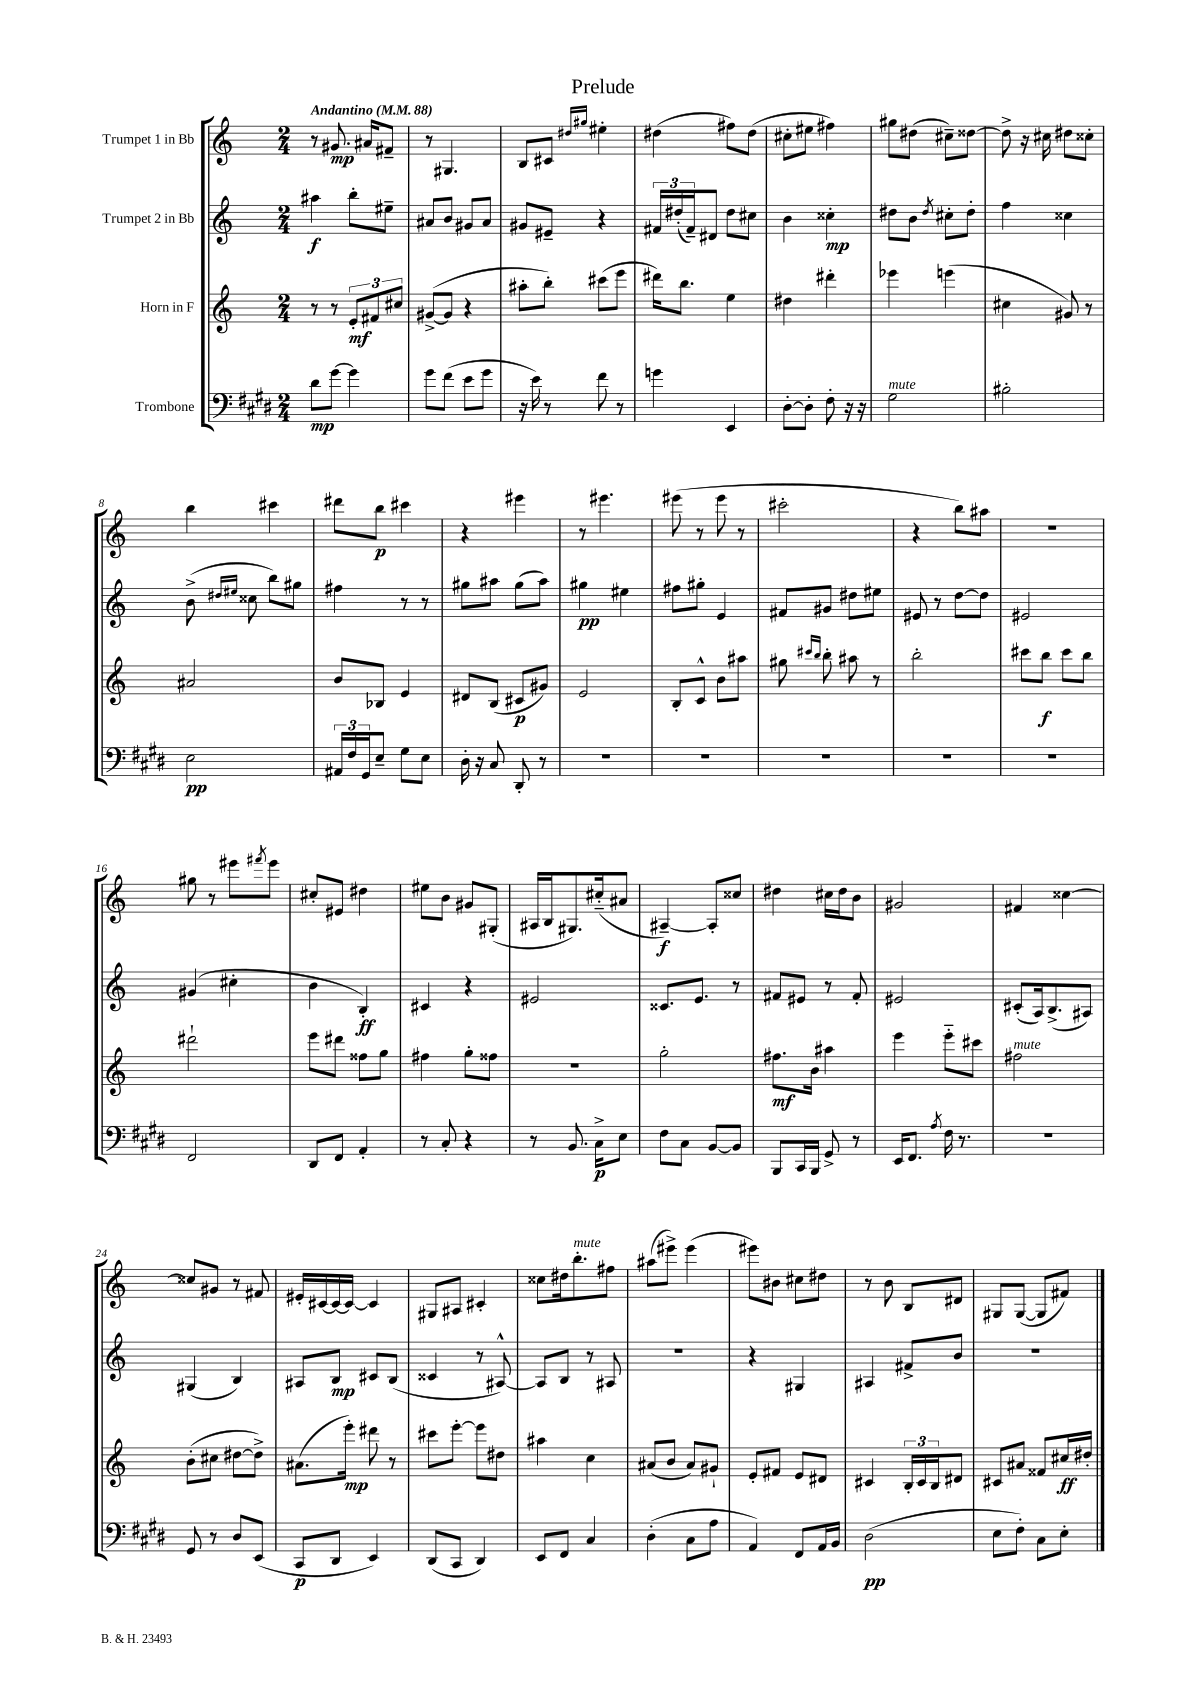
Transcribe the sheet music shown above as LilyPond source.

\header { title = "Prelude" }
<<
\new StaffGroup <<
\new Staff = "s0" \with { instrumentName = "Trumpet 1 in Bb" } {
    \clef treble \key c \major \numericTimeSignature \time 2/4 \tempo "Andantino" 4 = 88
    r8 gis'8.\mp ais'16 fis'8-- |
    r8 gis4. |
    b8 cis'8 \grace { dis''16 gis''16 } eis''4-. |
    dis''4( fis''8) dis''8( |
    cis''8-. eis''8 fis''4) |
    gis''8 dis''8( cis''8--) disis''8~ |
    disis''8-> r16 cis''16 dis''8 cisis''8-. |
    b''4 cis'''4 |
    dis'''8 b''8\p cis'''4 |
    r4 eis'''4 |
    r8 eis'''4. |
    eis'''8( r8 eis'''8 r8 |
    cis'''2-. |
    r4 b''8) ais''8 |
    R2 |
    gis''8 r8 eis'''8 \acciaccatura { fis'''8 } eis'''8 |
    cis''8-. eis'8 dis''4 |
    eis''8 b'8 gis'8 gis8-.( |
    ais16 b16 gis8.) cis''16-_( ais'8 |
    ais4~--\f) ais8-. cisis''8 |
    dis''4 cis''16 dis''16 b'8 |
    gis'2 |
    fis'4 cisis''4~ |
    cisis''8 gis'8 r8 fis'8 |
    eis'16-. cis'16~ cis'16~ cis'16~ cis'4 |
    gis8 ais8 cis'4-. |
    cisis''8 dis''16 b''8.-.^\markup { \italic "mute" } fis''8 |
    ais''8( eis'''8->) eis'''4( |
    eis'''8) bis'8 cis''8 dis''8 |
    r8 b'8 b8 dis'8 |
    gis8 gis8~( gis8 fis'8) \bar "|." |
}
\new Staff = "s1" \with { instrumentName = "Trumpet 2 in Bb" } {
    \clef treble \key c \major \numericTimeSignature \time 2/4
    ais''4\f b''8-. eis''8-- |
    ais'8 b'8 gis'8 ais'8 |
    gis'8 eis'8-- r4 |
    \tuplet 3/2 { fis'16 dis''16-.( fis'16--) } dis'8 dis''8 cis''8 |
    b'4 cisis''4-.\mp |
    dis''8 b'8 \acciaccatura { dis''8 } cis''8-. dis''8-. |
    f''4 cisis''4 |
    b'8->( \grace { dis''16 eis''16 } cisis''8 b''8) gis''8 |
    fis''4 r8 r8 |
    gis''8 ais''8 gis''8( ais''8) |
    gis''4\pp eis''4 |
    fis''8 gis''8-. e'4 |
    fis'8 gis'8 dis''8 eis''8 |
    eis'8 r8 d''8~ d''8 |
    eis'2 |
    gis'4( cis''4-. |
    b'4 b4-.\ff) |
    cis'4 r4 |
    eis'2 |
    cisis'8. e'8. r8 |
    fis'8 eis'8 r8 fis'8-. |
    eis'2 |
    cis'8-.( a16) b8.->( ais8) |
    gis4( b4) |
    ais8 b8\mp cis'8 b8( |
    cisis'4 r8 ais8~-^) |
    ais8 b8 r8 ais8 |
    r2 |
    r4 gis4 |
    ais4 fis'8-> b'8 |
    r2 \bar "|." |
}
\new Staff = "s2" \with { instrumentName = "Horn in F" } {
    \clef treble \key c \major \numericTimeSignature \time 2/4
    r8 r8 \tuplet 3/2 { e'8-.\mf fis'8 cis''8 } |
    gis'8~->( gis'8 r4 |
    ais''8-. b''8-.) cis'''8( e'''8 |
    dis'''16) b''8. e''4 |
    dis''4 dis'''4-. |
    ees'''4 e'''4( |
    cis''4 gis'8) r8 |
    ais'2 |
    b'8 bes8 e'4 |
    dis'8 b8( cis'8\p gis'8) |
    e'2 |
    b8-. c'8-^ b'8 ais''8 |
    gis''8 \grace { cis'''16 b''16 } b''8-. ais''8 r8 |
    b''2-. |
    cis'''8 b''8\f cis'''8 b''8 |
    dis'''2-! |
    e'''8 dis'''8 fisis''8 g''8 |
    fis''4 g''8-. fisis''8 |
    R2 |
    g''2-. |
    fis''8.\mf b'16 ais''4 |
    e'''4 e'''8-_ cis'''8 |
    fis''2^\markup { \italic "mute" } |
    b'8-.( cis''8 dis''8~ dis''8->) |
    ais'8.( e'''16-.\mp) dis'''8 r8 |
    cis'''8 e'''8~-. e'''8 dis''8 |
    ais''4 c''4 |
    ais'8( b'8 ais'8) gis'8-! |
    e'8-. fis'8 e'8 dis'8 |
    cis'4 \tuplet 3/2 { b16-. cis'16 b16 } dis'8 |
    cis'8 ais'8 fisis'8 cis''16\ff dis''16-. \bar "|." |
}
\new Staff = "s3" \with { instrumentName = "Trombone" } {
    \clef bass \key e \major \numericTimeSignature \time 2/4
    dis'8\mp gis'8~ gis'4 |
    gis'8 fis'8( e'8 gis'8 |
    r16 e'16) r8 fis'8 r8 |
    g'4 e,4 |
    dis8~-. dis8-. fis8-. r16 r16 |
    gis2^\markup { \italic "mute" } |
    bis2-. |
    e2\pp |
    \tuplet 3/2 { ais,16 fis16 gis,16 } e8-- gis8 e8 |
    dis16-. r16 cis8 dis,8-. r8 |
    R2 |
    R2 |
    R2 |
    R2 |
    r2 |
    fis,2 |
    dis,8 fis,8 a,4-. |
    r8 cis8-. r4 |
    r8 b,8. cis16->\p e8 |
    fis8 cis8 b,8~ b,8 |
    b,,8 cis,16 b,,16 gis,8-> r8 |
    e,16 fis,8. \acciaccatura { a8 } fis16 r8. |
    r2 |
    gis,8 r8 dis8 e,8( |
    cis,8\p dis,8 e,4) |
    dis,8( cis,8 dis,4) |
    e,8 fis,8 cis4 |
    dis4-.( cis8 a8 |
    a,4) fis,8 a,16 b,16 |
    dis2\pp( |
    e8 fis8-.) cis8 e8-. \bar "|." |
}
>>
>>
